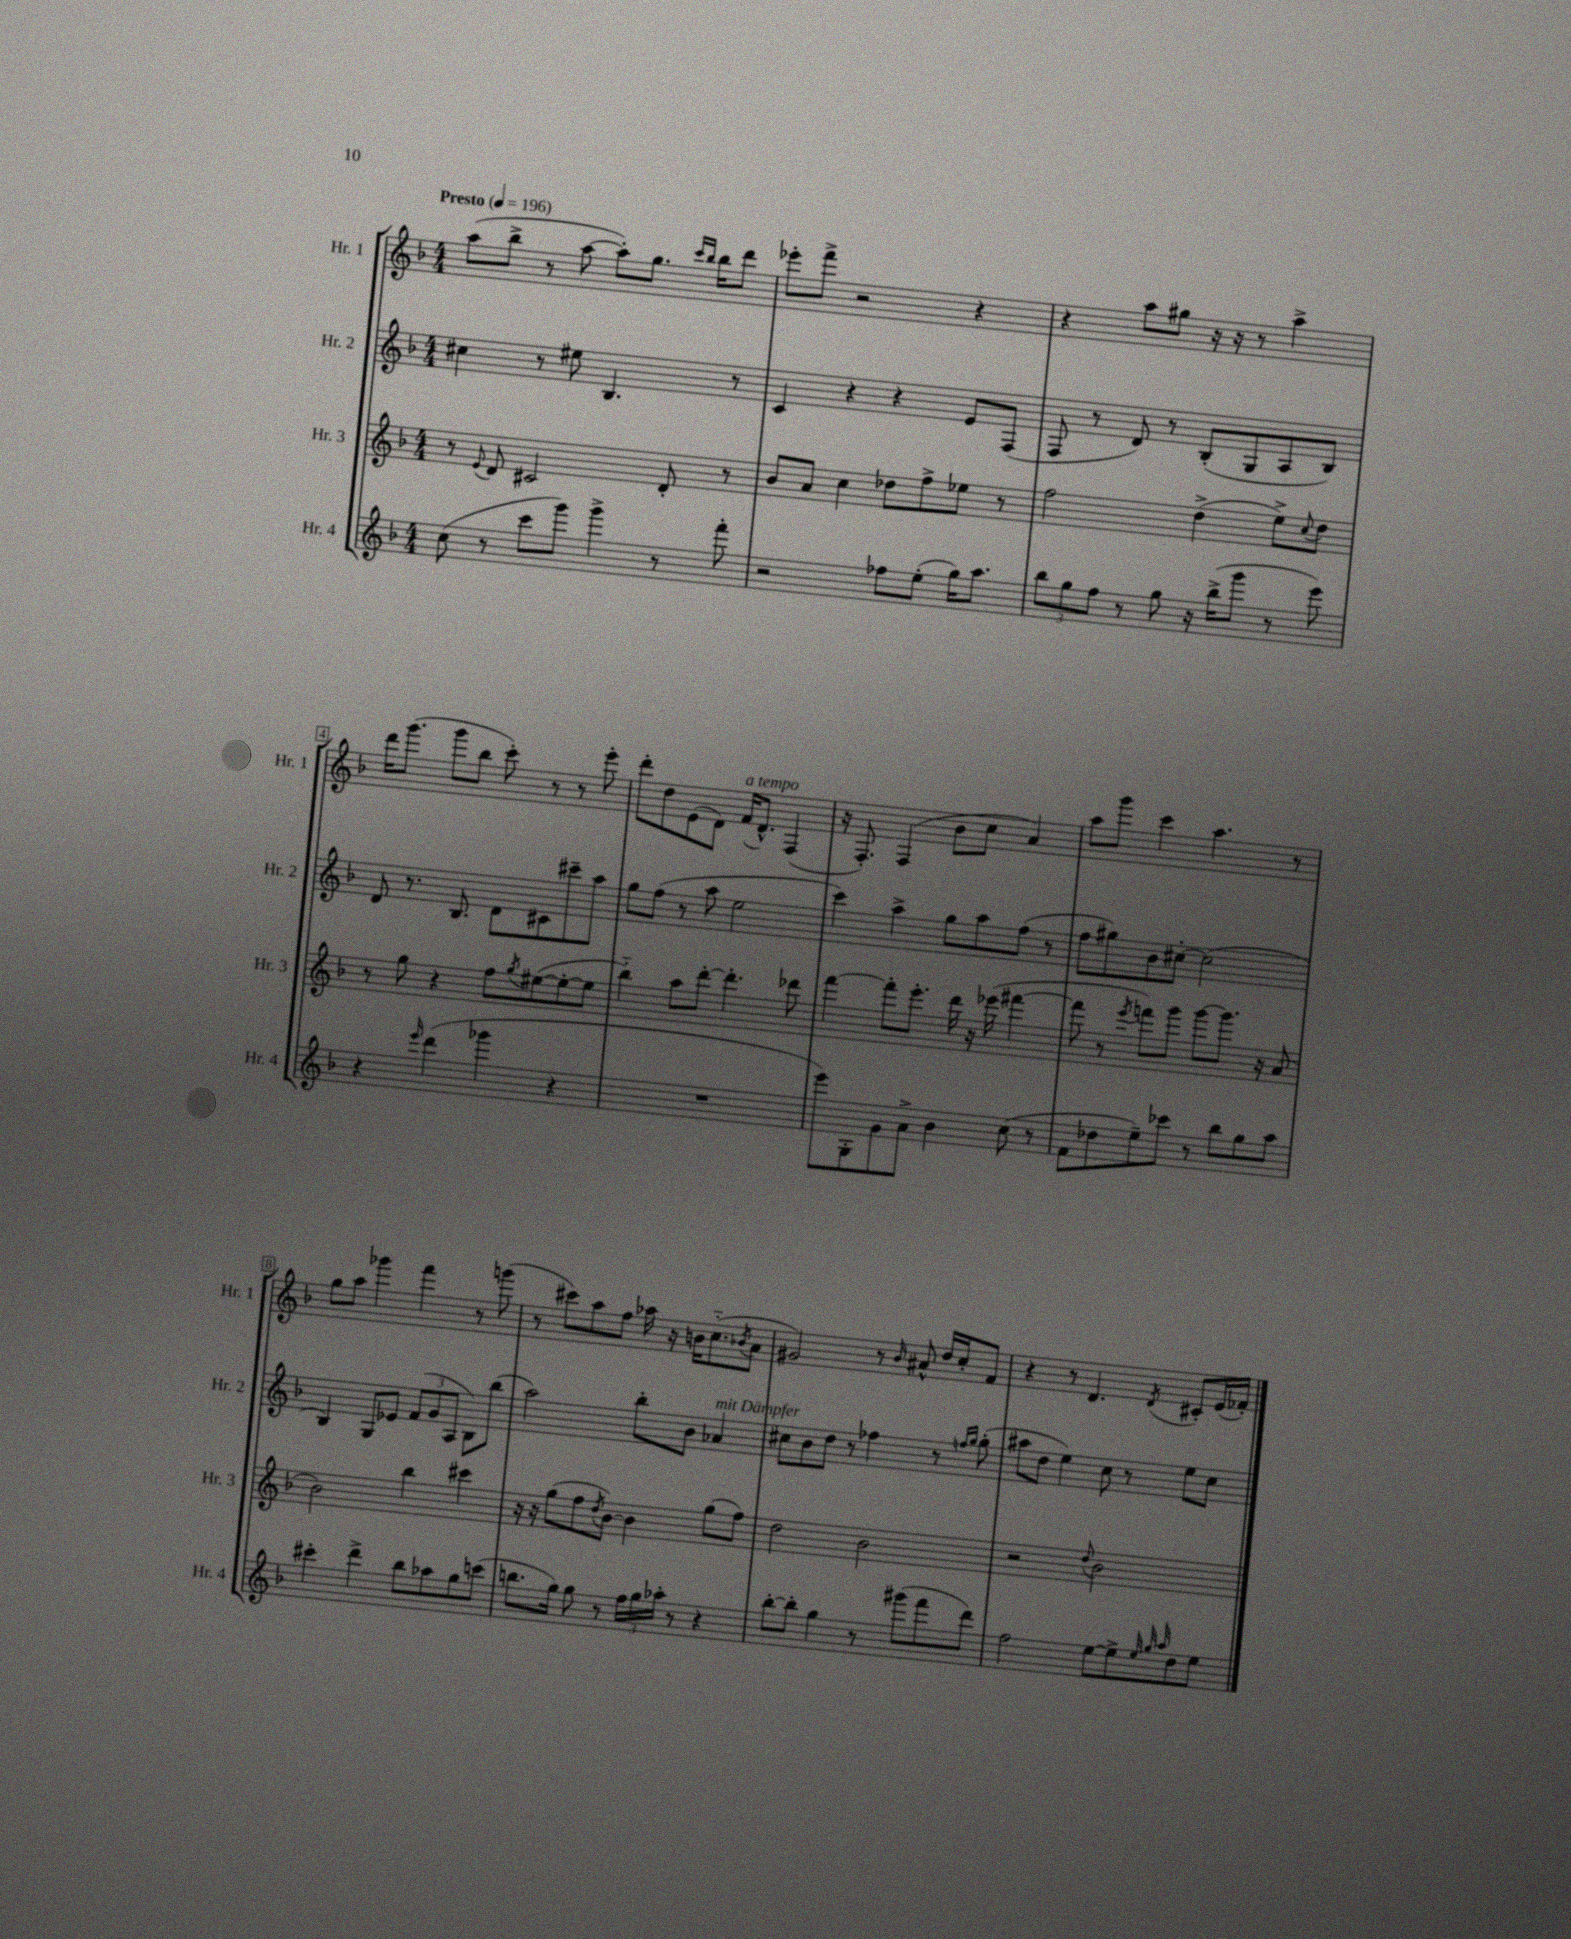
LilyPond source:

<<
\new StaffGroup <<
\new Staff = "s0" \with { instrumentName = "Hr. 1" shortInstrumentName = "Hr. 1" } {
    \clef treble \key f \major \numericTimeSignature \time 4/4 \tempo "Presto" 4 = 196
    a''8( bes''8-> r8 a''8~ a''8-.) g''8. \grace { c'''16 bes''16 } bes''16 d'''8 |
    ees'''8-. f'''8-> r2 r4 |
    r4 a''8 gis''8 r16 r16 r8 a''4-> |
    d'''16 g'''8.( g'''8 bes''8 c'''8-.) r8 r8 e'''8-. |
    d'''8-. d''8 e'8( d'8) f'16^\markup { \italic "a tempo" }( d'8.-^) f4( |
    r16 f8.-.) f4( bes'8 c''8 a'4) |
    a''8 g'''8 c'''4 a''4. r8 |
    g''8 a''8 ges'''4 f'''4 r8 g'''8( |
    r8 cis'''8) a''8 f''8 aes''16 r16 b'16 c''8.-_( \acciaccatura { bes'8 } a'8 |
    gis'2) r8 \grace { bes'16 } ais'8-^ d''16 c''16-. f'8 |
    r4 r8 d'4. \acciaccatura { d'8 } cis'8-. e'16( fes'16-.) \bar "|." |
}
\new Staff = "s1" \with { instrumentName = "Hr. 2" shortInstrumentName = "Hr. 2" } {
    \clef treble \key f \major \numericTimeSignature \time 4/4
    cis''4 r8 eis''8 bes4. r8 |
    c'4 r4 r4 e'8 f8( |
    f8 r8 d'8) r8 bes8-.( g8 a8 bes8) |
    d'8 r8. bes8. d'8 cis'8 cis'''8-- a''8 |
    g''8 f''8( r8 a''8 e''2 |
    c'''4) a''4-> g''8 a''8 f''8( r8 |
    f''8 gis''8) bes'8 cis''8~-. cis''2( |
    bes4) g8 ees'8 \tuplet 3/2 { f'8( g'8 a8 } bes8) bes''8( |
    a''2) bes''8-. bes'8 aes'4^\markup { \italic "mit Dämpfer" } |
    cis''8 bes'8 d''8 r8 fes''4 r8 \grace { f''16 g''16 } g''8-.( |
    ais''8 d''8 e''4) c''8 r8 e''8 c''8 \bar "|." |
}
\new Staff = "s2" \with { instrumentName = "Hr. 3" shortInstrumentName = "Hr. 3" } {
    \clef treble \key f \major \numericTimeSignature \time 4/4
    r8 \appoggiatura { e'8 } d'8 cis'2 d'8-. r8 |
    bes'8 a'8 c''4 des''8 f''8-> ees''8 r8 |
    f''2 d''4->( e''8->) \appoggiatura { c''8 } d''8 |
    r8 g''8 r4 f''8 \acciaccatura { g''8 } eis''8~( eis''8~-. eis''8 |
    bes''4-_) a''8 d'''8~-. d'''4.-. des'''8 |
    f'''4~ f'''8-. e'''8.-. d'''16 r16 ees'''16( fis'''4~ |
    fis'''8 r8 \acciaccatura { e'''8 } f'''8) g'''8 g'''8~ g'''8. r16 a'8( |
    bes'2) bes''4 cis'''4 |
    r16 r16 g''8( f''8 \acciaccatura { d''8 } bes'8~) bes'4 g''8( f''8) |
    d''2 bes'2 |
    r2 \appoggiatura { d''8 } bes'2 \bar "|." |
}
\new Staff = "s3" \with { instrumentName = "Hr. 4" shortInstrumentName = "Hr. 4" } {
    \clef treble \key f \major \numericTimeSignature \time 4/4
    c''8( r8 c'''8 g'''8) g'''4-> r8 f'''8-. |
    r2 fes''8 e''8-.( g''16) a''8. |
    \tuplet 3/2 { bes''8 g''8 f''8 } r8 g''8 r16 bes''16->( g'''8 r8 e'''8) |
    r4 \grace { e'''16 } d'''4( ges'''4 r4 |
    R1 |
    e'''8) g8-. g'8 a'8-> bes'4 c''8( r8 |
    f'8 des''8 e''8--) ces'''8 r8 bes''8 g''8 a''8 |
    cis'''4-. d'''4-> bes''8 aes''8 g''8 c'''8( |
    b''8. g''16) g''8 r8 \tuplet 3/2 { f''16 g''16 aes''16-. } r8 r4 |
    bes''8~-. bes''8-. g''4 r8 gis'''8( f'''8 d'''8) |
    f''2 e''8~ e''8-> \grace { e''32 g''32 a''32 } d''8 e''8 \bar "|." |
}
>>
>>
\layout { \context { \Score \override BarNumber.stencil = #(make-stencil-boxer 0.1 0.3 ly:text-interface::print) } }
